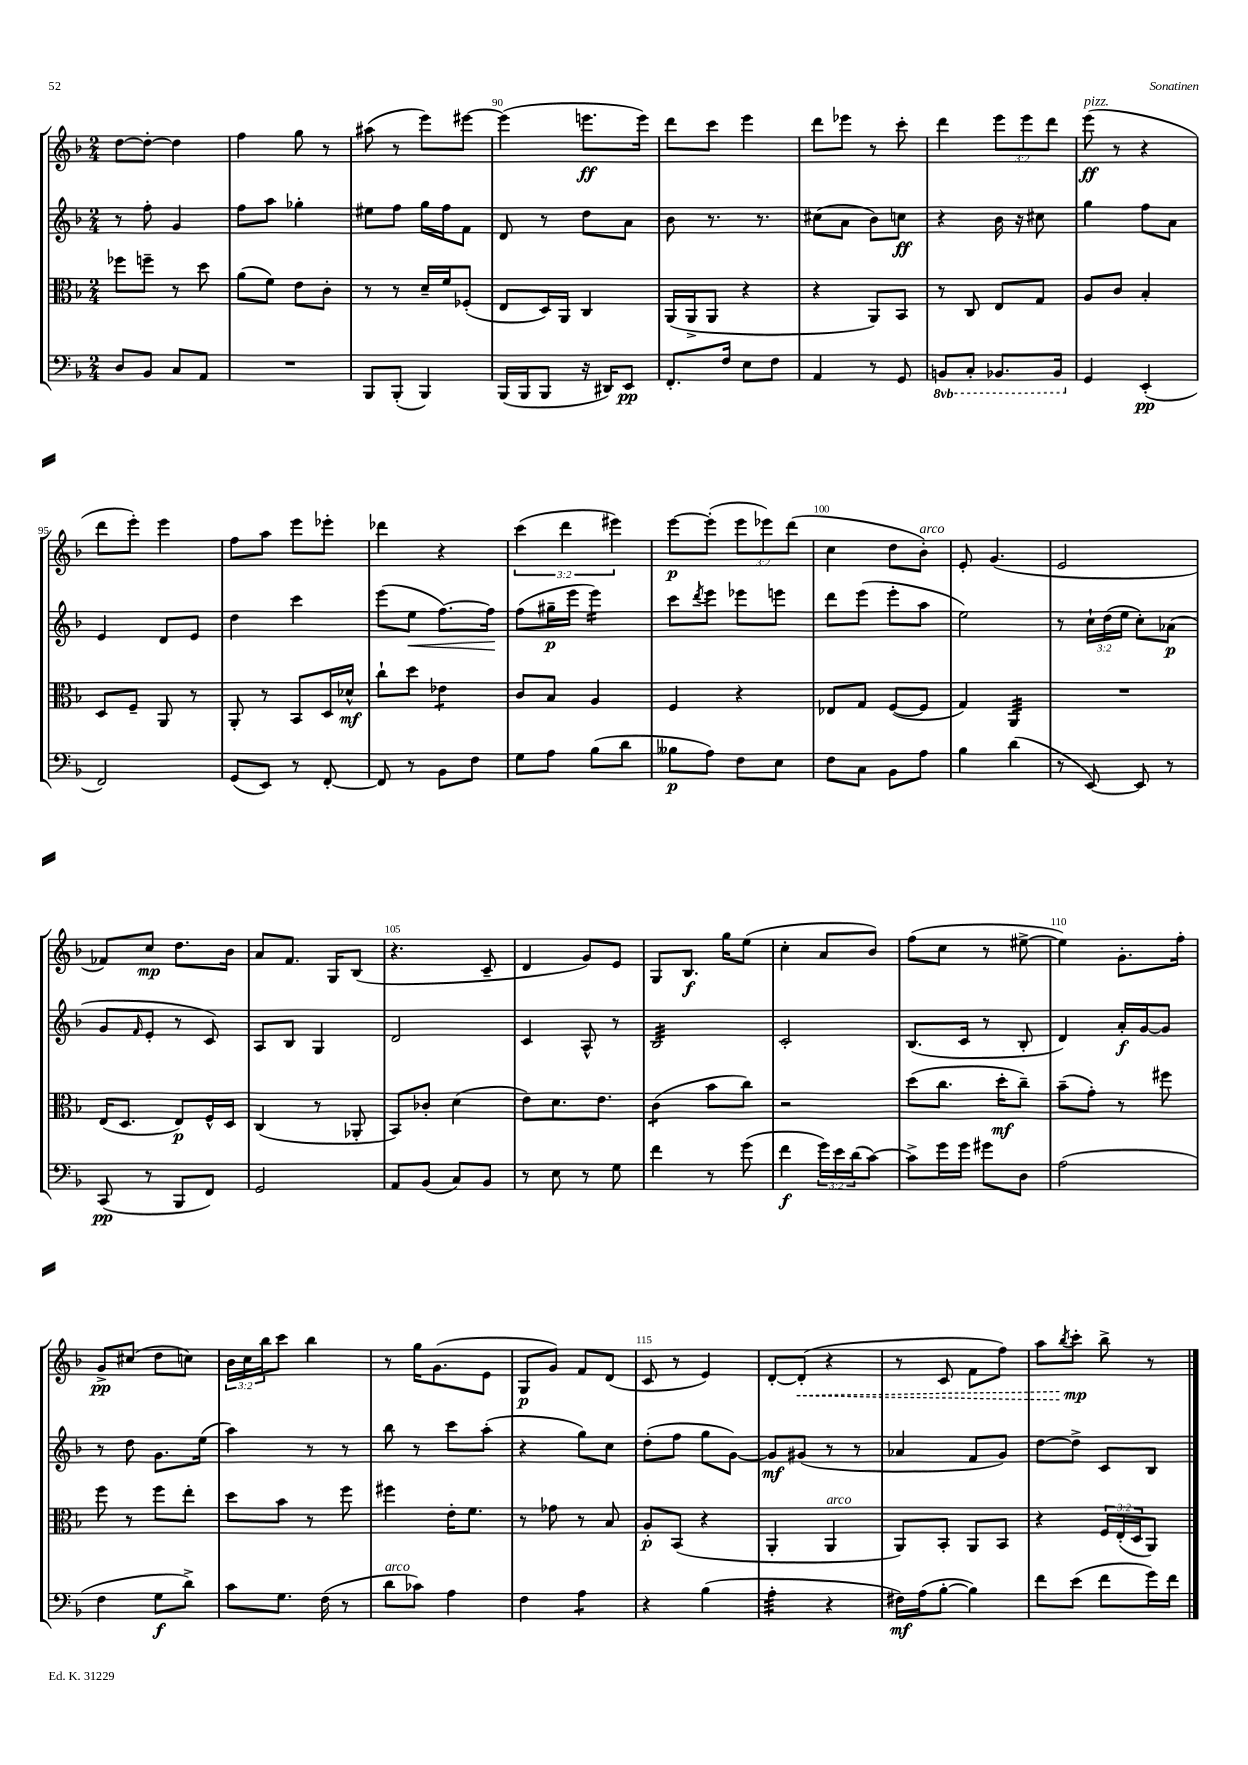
<<
\new StaffGroup <<
\new Staff = "s0" {
    \clef treble \key f \major \numericTimeSignature \time 2/4 \override Staff.TupletNumber.text = #tuplet-number::calc-fraction-text
    d''8~ d''8~-. d''4 |
    f''4 g''8 r8 |
    ais''8( r8 e'''8) eis'''8~ |
    eis'''4( e'''8.\ff e'''16) |
    d'''8 c'''8 e'''4 |
    d'''8 ees'''8 r8 c'''8-. |
    d'''4 \tuplet 3/2 { e'''8 e'''8 d'''8 } |
    e'''8\ff^\markup { \italic "pizz." }( r8 r4 |
    d'''8 e'''8-.) e'''4 |
    f''8 a''8 e'''8 ees'''8-. |
    des'''4 r4 |
    \tuplet 3/2 { c'''4( d'''4 eis'''4) } |
    e'''8~\p e'''8-.( \tuplet 3/2 { e'''8 ees'''8) d'''8( } |
    c''4 d''8 bes'8-.^\markup { \italic "arco" }) |
    e'8-. g'4.( |
    e'2 |
    fes'8) c''8\mp d''8. bes'16 |
    a'8 f'8. g16 bes8( |
    r4. c'8-- |
    d'4 g'8) e'8 |
    g8 bes8.\f g''16 e''8( |
    c''4-. a'8 bes'8) |
    f''8( c''8 r8 eis''8~-> |
    eis''4) g'8.-. f''16-. |
    g'8->\pp cis''8( d''8 c''8) |
    \tuplet 3/2 { bes'16 c''16 bes''16 } c'''8 bes''4 |
    r8 g''16 g'8.( e'8 |
    g8\p g'8) f'8 d'8( |
    c'8 r8 e'4) |
    d'8~-. \once \override Hairpin.style = #'dashed-line d'8-.\<( r4 |
    r8 c'8 f'8 f''8) |
    a''8 \acciaccatura { bes''8 } c'''8-.\mp\! bes''8-> r8 \bar "|." |
}
\new Staff = "s1" {
    \clef treble \key f \major \numericTimeSignature \time 2/4 \override Staff.TupletNumber.text = #tuplet-number::calc-fraction-text
    r8 f''8-. g'4 |
    f''8 a''8 ges''4-. |
    eis''8 f''8 g''16 f''16 f'8 |
    d'8 r8 d''8 a'8 |
    bes'8 r8. r8. |
    cis''8( a'8 bes'8) c''8\ff |
    r4 bes'16 r16 cis''8 |
    g''4 f''8 a'8 |
    e'4 d'8 e'8 |
    d''4 c'''4 |
    e'''8( e''8\< f''8.~) f''16\! |
    f''8( gis''16--\p e'''16 e'''4:16) |
    c'''8 \acciaccatura { d'''8 } e'''8 ees'''8 e'''8 |
    d'''8 e'''8( e'''8-. a''8 |
    e''2) |
    r8 \tuplet 3/2 { c''16-! d''16( e''16 } c''8-.) aes'8\p( |
    g'8 \grace { f'16 } e'8-. r8 c'8) |
    a8 bes8 g4 |
    d'2 |
    c'4 a8-^ r8 |
    bes2:32 |
    c'2-. |
    bes8.( c'16 r8 bes8-. |
    d'4) a'16-.\f g'16~ g'8 |
    r8 d''8 g'8. e''16( |
    a''4) r8 r8 |
    bes''8 r8 c'''8 a''8-.( |
    r4 g''8) c''8 |
    d''8-.( f''8 g''8 g'8~) |
    g'8\mf gis'8( r8 r8 |
    aes'4 f'8 g'8) |
    d''8~ d''8-> c'8 bes8 \bar "|." |
}
\new Staff = "s2" {
    \clef alto \key f \major \numericTimeSignature \time 2/4 \override Staff.TupletNumber.text = #tuplet-number::calc-fraction-text
    fes''8 f''8-- r8 d''8 |
    a'8( f'8) e'8 c'8-. |
    r8 r8 d'16-- f'16 fes8-.( |
    e8 d16) a,16 c4 |
    a,16( a,16-> a,8 r4 |
    r4 a,8) bes,8 |
    r8 c8 e8 g8 |
    a8 c'8 bes4-. |
    d8 f8-- a,8 r8 |
    a,8-. r8 bes,8 d16 des'16-^\mf |
    c''8-! d''8 ees'4:8 |
    c'8 bes8 a4 |
    f4 r4 |
    ees8 g8 f8~( f8 |
    g4) a,4:32 |
    R2 |
    e16( d8. e8\p) f16-^ d16 |
    c4( r8 aes,8-. |
    bes,8) ces'8-. d'4( |
    e'8) d'8. e'8. |
    c'4:8( bes'8 c''8) |
    r2 |
    d''8( c''8. d''16-.\mf c''8--) |
    bes'8--( g'8-.) r8 fis''8 |
    f''8 r8 f''8 e''8-. |
    d''8 bes'8 r8 f''8 |
    fis''4 e'16-. f'8. |
    r8 ges'8 r8 bes8 |
    a8-.\p bes,8( r4 |
    a,4-. a,4^\markup { \italic "arco" } |
    a,8) bes,8-. a,8 bes,8 |
    r4 \tuplet 3/2 { f16 e16-.( d16 } a,8) \bar "|." |
}
\new Staff = "s3" {
    \clef bass \key f \major \numericTimeSignature \time 2/4 \override Staff.TupletNumber.text = #tuplet-number::calc-fraction-text \set Staff.ottavationMarkups = #ottavation-simple-ordinals
    d8 bes,8 c8 a,8 |
    R2 |
    bes,,8 bes,,8-.( bes,,4) |
    bes,,16( bes,,16 bes,,8 r16 dis,16) e,8\pp |
    f,8.-. f16 e8 f8 |
    a,4 r8 g,8 |
    \ottava #-1 b,,8 c,8-. bes,,8. bes,,16 \ottava #0 |
    g,4 e,4-.\pp( |
    f,2) |
    g,8( e,8) r8 f,8~-. |
    f,8 r8 bes,8 f8 |
    g8 a8 bes8( d'8 |
    beses8\p a8) f8 e8 |
    f8 c8 bes,8 a8 |
    bes4 d'4( |
    r8 e,8~) e,8 r8 |
    c,8\pp( r8 bes,,8 f,8) |
    g,2 |
    a,8 bes,8( c8) bes,8 |
    r8 e8 r8 g8 |
    f'4 r8 g'8( |
    f'4\f \tuplet 3/2 { g'16) e'16 d'16( } c'8~) |
    c'8-> g'16 g'16 gis'8 d8 |
    a2( |
    f4 g8\f d'8->) |
    c'8 g8. f16( r8 |
    d'8^\markup { \italic "arco" } ces'8) a4 |
    f4 a4:8 |
    r4 bes4( |
    a4:32-. r4 |
    fis16\mf) a16( bes8~-. bes4) |
    f'8 e'8( f'8 g'16) f'16 \bar "|." |
}
>>
>>
\layout { \context { \Score currentBarNumber = #87 \override BarNumber.break-visibility = ##(#f #t #t) barNumberVisibility = #(every-nth-bar-number-visible 5) } }
